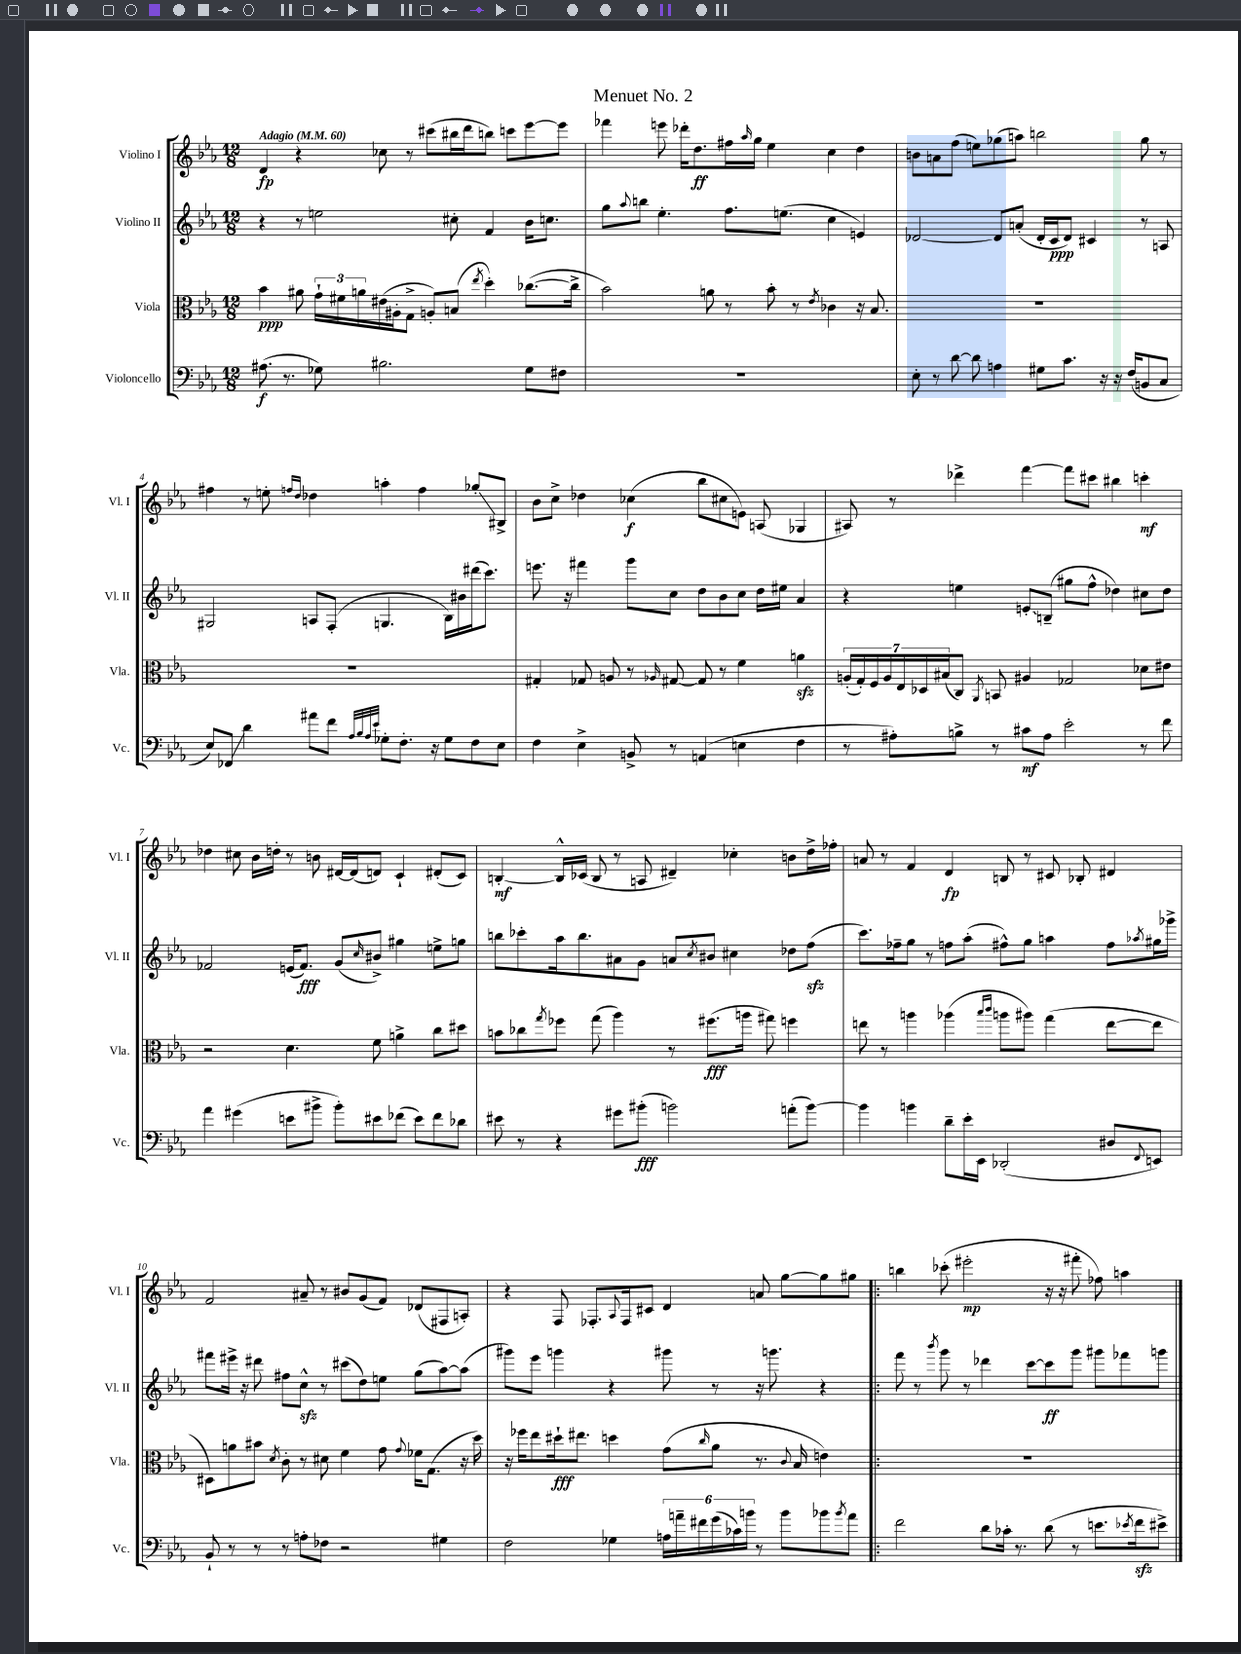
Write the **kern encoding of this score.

**kern	**kern	**kern	**kern
*staff4	*staff3	*staff2	*staff1
*clefF4	*clefC3	*clefG2	*clefG2
*k[b-e-a-]	*k[b-e-a-]	*k[b-e-a-]	*k[b-e-a-]
*M12/8	*M12/8	*M12/8	*M12/8
*MM60	*MM60	*MM60	*MM60
(8.A#	4b-	4r	4d
8.r	.	.	.
.	8a#	8r	4r
8G-)	24g`	2ee	.
.	24f#	.	.
.	24a	.	.
2.B#	(16e#	.	8cc-
.	16A#'	.	.
.	8G^	.	8r
.	8A')	.	(8ccc#
.	(8B	8cc#'	16bb#
.	.	.	16ddd
.	8qee-	.	.
.	4dd')	4f	8bb)
.	.	.	8ccc
8G-	([8.cc-	16b-	[8eee-
.	.	8.cc	.
8F#	.	.	8eee-]
.	16cc-^]	.	.
=	=	=	=
1.r	2b-)	8gg	4fff-
.	.	8qqaa-	.
.	.	8bb	.
.	.	4.ee-'	8eee
.	.	.	16ddd-'
.	.	.	8.dd
.	8a	.	.
.	8r	8.ff	16ff#
.	.	.	16qqaa-
.	.	.	16gg
.	8b-'	.	4ee-
.	.	(8.ee	.
.	8r	.	.
.	8qe-	.	.
.	4c-	4cc	4cc
.	16r	4e)	4dd
.	8.B-	.	.
=	=	=	=
8E-'	1.r	[2d-	8b
8r	.	.	8a
[8d	.	.	(8ff
8d]	.	.	8ee)
4A	.	8d-]	(8gg-
.	.	(8a'	8aa)
8G#	.	16d-'	2bb
.	.	16c	.
8.c	.	8d-)	.
.	.	4c#	.
16r	.	.	.
16r	.	.	.
(16F	.	.	.
8BB	.	8r	8gg-
8C	.	8A	8r
=	=	=	=
8E-)	1.r	2G#	4ff#
8FF-	.	.	.
4d	.	.	8r
.	.	.	8ee'
.	.	.	16qqff
.	.	.	16qqdd
8a#	.	8A	4dd-
8f	.	(8F'	.
32qqA-	.	.	.
32qqB-	.	.	.
32qqA-	.	.	.
32qqe-	.	.	.
8G-'	.	4.G	4aa'
8.F'	.	.	.
.	.	.	4ff
16r	.	.	.
8G-	.	16B-)	.
.	.	16b#	.
8F	.	(16ddd#	8gg-'
.	.	8.ccc)	.
8E-	.	.	8B#^
=	=	=	=
4F	4G#'	8.eee	8b-
.	.	.	8cc^
.	.	16r	.
4E-^	8G-	4fff#	4dd-
.	8A	.	.
8BB^	8r	8ggg	(4cc-
.	16qqA-	.	.
8r	[8G#	8cc	.
(4AA	8G#]	8dd	8bb-
.	8r	8b-	8cc#
4E	4f	8cc	8e)
.	.	16dd	(8A
.	.	16ee#	.
4F	4a	4a-	4G-
=	=	=	=
8r	(28A'	4r	8A#)
.	28G')	.	.
.	28F	.	.
.	28A	.	.
8A#')	.	.	8r
.	28E-	.	.
.	28D-	.	.
.	(28B#	.	.
8B^	8C)	4ee	4ddd-^
.	8qAA-	.	.
8r	8BB	.	.
8c#	4A#	8e'	[4fff
8A#	.	(8B~	.
2e-'	2G-	8gg#	8fff]
.	.	8ff^^	8ccc#
.	.	4dd-)	4bb#
8r	8d-	8cc#	4ccc'
8f	8e#	8dd-	.
=	=	=	=
4a-	2r	2f-	4dd-
(4g#	.	.	8cc#
.	.	.	16b-
.	.	.	16dd'
8e	4.d	(16e	8r
.	.	8.f-)	.
8b#^	.	.	8b
8b#')	.	(8g	[16d#
.	.	.	(16d#]
.	.	16qqcc	.
8e#	8f	8b#^)	8d)
(8f-	4a^	4gg#	4c`
8e#)	.	.	.
8f-	8cc	8ee^	(8d#'
8d-	8dd#	8gg	8c)
=	=	=	=
8e#	8b	8bb	[4B'
8r	8cc-	8ccc-'	.
.	8qgg	.	.
4r	8ff-	16aa-	16B^^]
.	.	8.bb	(16c-
.	(8gg	.	8B
8g#	4aa-)	8a#	8r
(8b#'	.	8g	8A
2b)	8r	8a	4d#~)
.	.	8qcc	.
.	(8.ff#	8b#	.
.	.	4cc#	4cc-'
.	16aa	.	.
.	8gg#)	.	.
(8a'	4ff	8dd-	8b
[8b)	.	(8ff	16dd^
.	.	.	16ff-'
=	=	=	=
4b]	8ee	8.ccc)	8a
.	8r	.	8r
.	.	16ff-~	.
4b	4aa	8gg	4f
.	.	8r	.
8d~	(4aa-	8ff	4d
16e-'	.	(8aa-'	.
16EE-	.	.	.
.	16qqbb-	.	.
.	16qqccc	.	.
(2DD-'	8aa	8ff#^^)	8B
.	8aa#)	8gg	8r
.	(4gg	4aa	8c#
.	.	.	8B-'
8D#	[8ee	8ff#	4d#
8qqFF	.	8qaa-	.
8EE)	8ee]	16gg#	.
.	.	16ggg-^	.
=	=	=	=
8BB-`	8D#)	8fff#	2f
8r	8a	16eee#^	.
.	.	16r	.
8r	8b#	8ddd#	.
.	8qd	.	.
8r	8c'	8ff#	.
8A'	8r	8cc^^	8a#~
8F-	8d#	8r	8r
2r	4f	(8ccc#	8b#
.	.	8dd)	(8g
.	8g	8ee	8f)
.	8qqg	.	.
.	16f-	(8gg	(8d-
.	(8.G	.	.
4G#	.	[8aa-)	8F#
.	16r	(8aa-]	8A')
.	16dd)	.	.
=	=	=	=
2F	16r	8ggg#)	4r
.	16ff-	.	.
.	8ee-	8eee-	.
.	16dd#`	4ggg	8F
.	8.ee#	.	.
.	.	.	8.F-'
4G-	4dd	4r	.
.	.	.	8qqA-
.	.	.	16F-
.	.	.	8c#
24A	(8g	8ggg#	4d
24a~	.	.	.
24f#	.	.	.
.	16qqcc	.	.
(24g	8a-	8r	.
24c-)	.	.	.
24b	.	.	.
8r	8.r	16r	8a
.	.	8.ggg	.
8b	.	.	[8gg
.	8qqc	.	.
.	16B-	.	.
8b-	4e)	4r	8gg]
8qb-	.	.	.
8a	.	.	8gg#
=!|:	=!|:	=!|:	=!|:
2f	1.r	8fff	4bb
.	.	8r	.
.	.	8qbbb-	.
.	.	8ggg	(8ccc-'
.	.	8r	2eee#'
8d	.	4ddd-	.
16c-'	.	.	.
8.r	.	.	.
.	.	[8ccc	.
(8d	.	8ccc]	16r
.	.	.	16r
8r	.	8ggg	8fff#'
8.e	.	8ggg#	8ff-)
.	.	8fff-	4aa
8qe-	.	.	.
16f	.	.	.
8e#^)	.	8ggg	.
==	==	==	==
*-	*-	*-	*-
